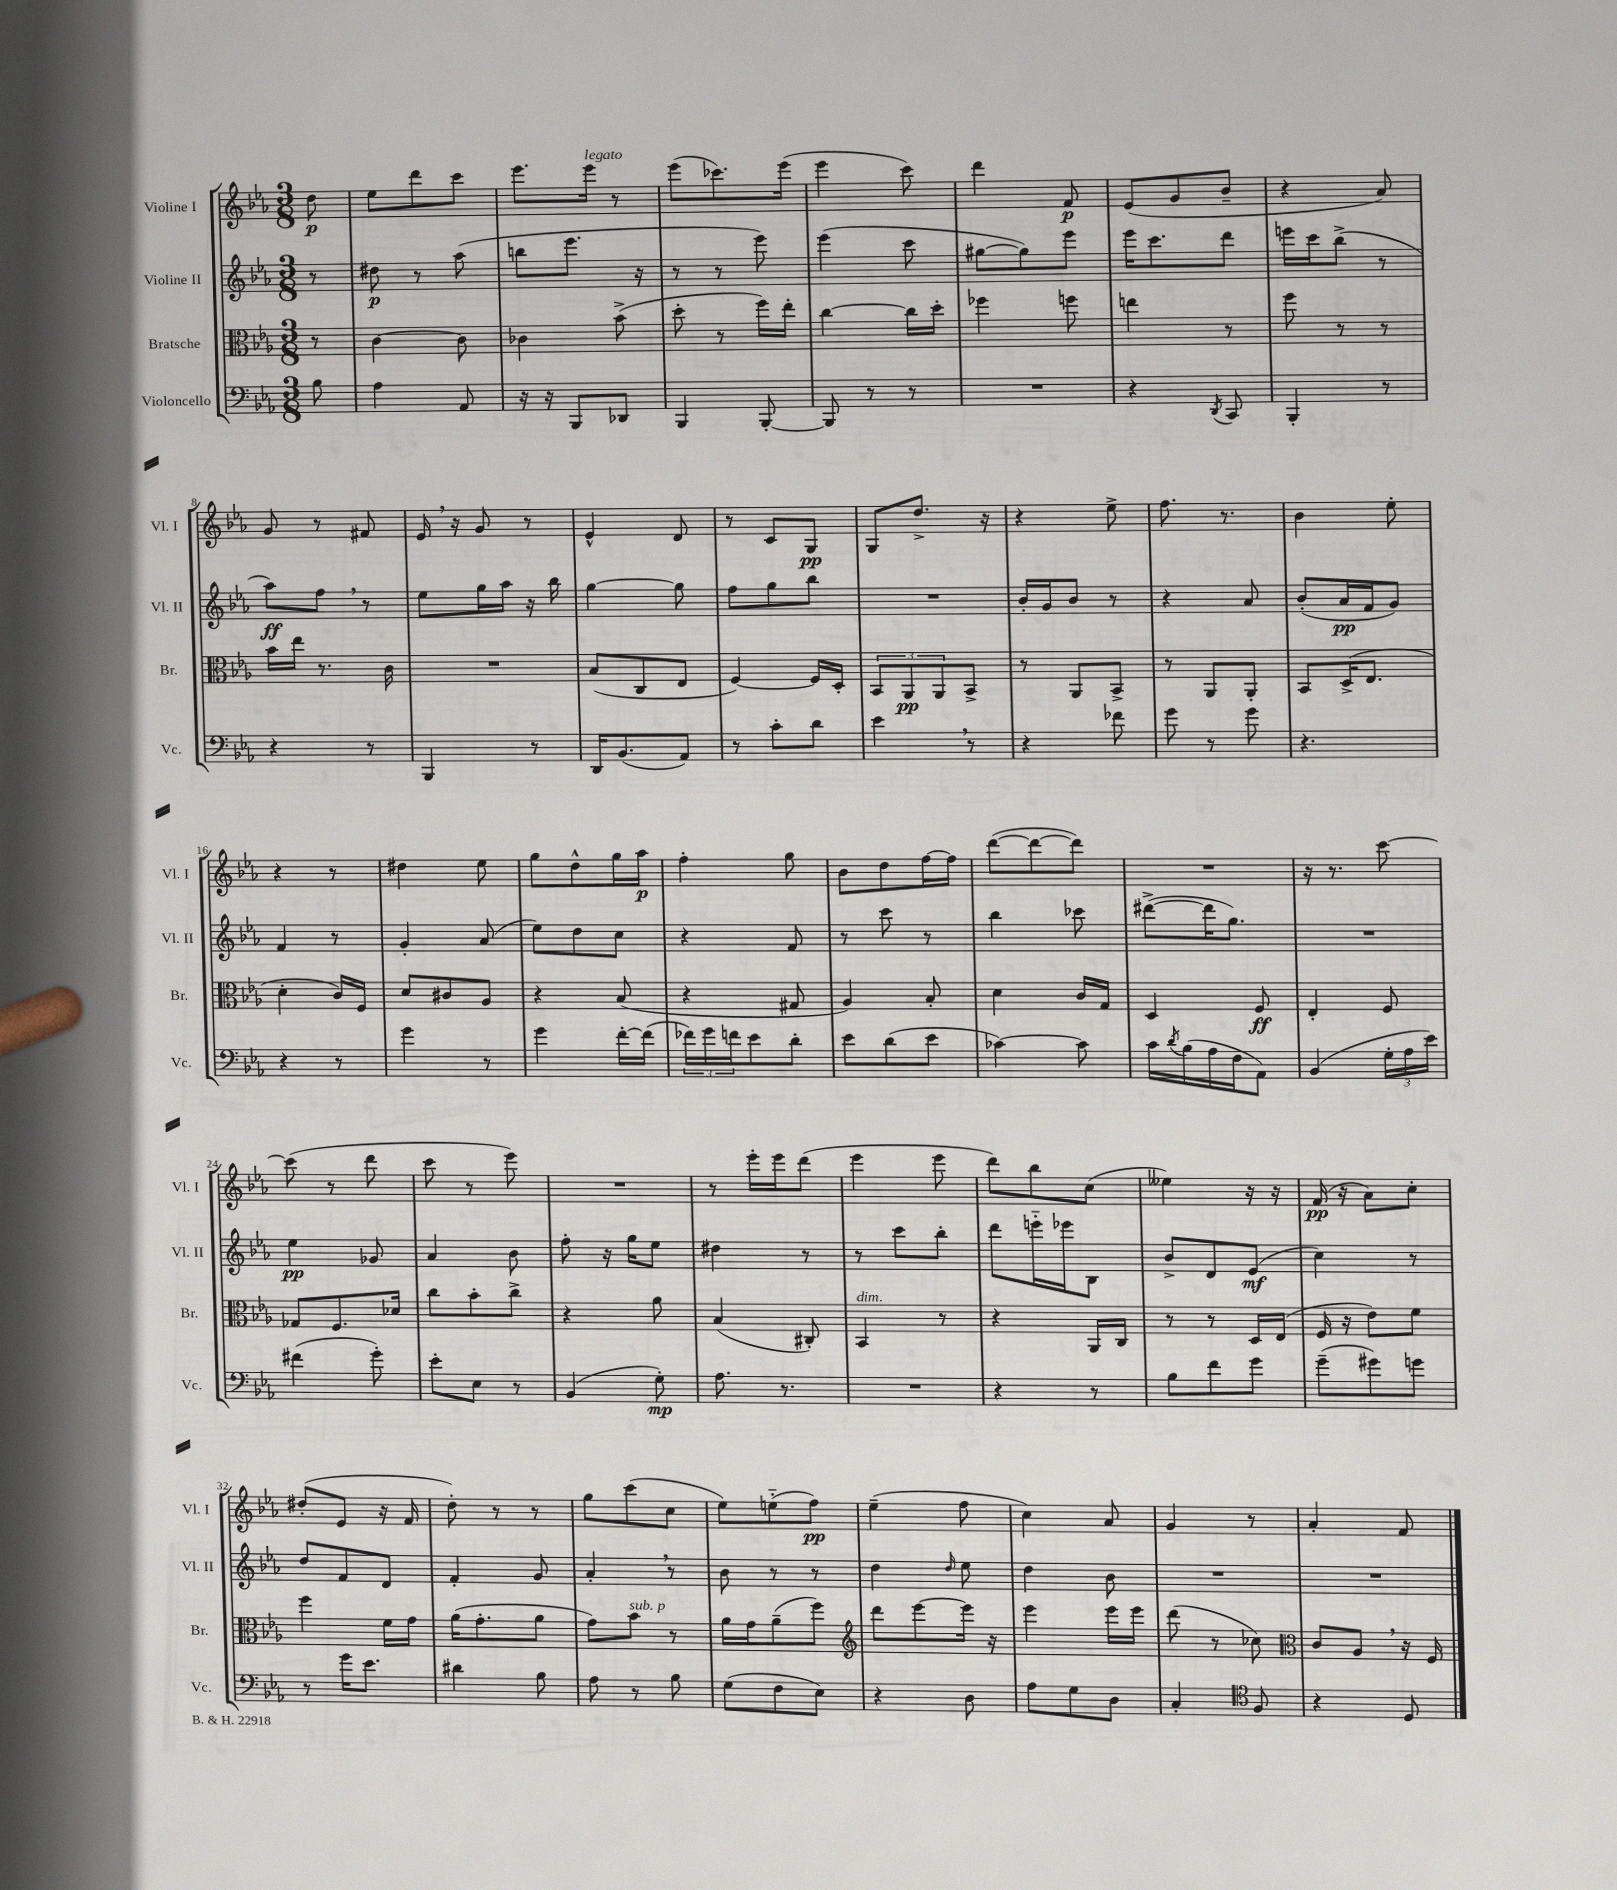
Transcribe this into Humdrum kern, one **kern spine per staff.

**kern	**dynam	**kern	**dynam	**kern	**dynam	**kern	**dynam
*part4	*part4	*part3	*part3	*part2	*part2	*part1	*part1
*staff4	*staff4	*staff3	*staff3	*staff2	*staff2	*staff1	*staff1
*I"Violoncello	*	*I"Bratsche	*	*I"Violine II	*	*I"Violine I	*
*I'Vc.	*	*I'Br.	*	*I'Vl. II	*	*I'Vl. I	*
*clefF4	*	*clefC3	*	*clefG2	*	*clefG2	*
*k[b-e-a-]	*	*k[b-e-a-]	*	*k[b-e-a-]	*	*k[b-e-a-]	*
*M3/8	*	*M3/8	*	*M3/8	*	*M3/8	*
=	=	=	=	=	=	=	=
8B-\	.	8r	.	8r	.	8dd\	p
=1	=1	=1	=1	=1	=1	=1	=1
4A-\	.	[4c\	.	8dd#X\	p	8ee-\L	.
.	.	.	.	8r	.	8ddd\	.
8AA-/	.	8c\]	.	(8aa-\	.	8ccc\J	.
=2	=2	=2	=2	=2	=2	=2	=2
16r	.	4c-X\	.	8bbn\L	.	8.eee-\L	.
16r	.	.	.	.	.	.	.
8BBB-/L	.	.	.	8.eee-\J	.	.	.
!	!	!	!	!	!	!LO:TX:a:i:t=legato	!
.	.	.	.	.	.	16eee-\Jk	.
8DD-X/J	.	(8b-^\	.	.	.	8r	.
.	.	.	.	16r	.	.	.
=3	=3	=3	=3	=3	=3	=3	=3
4BBB-/	.	8dd'\	.	8r	.	(8eee-\L	.
.	.	8r	.	8r	.	8.ccc-X\)	.
[8BBB-'/	.	16ff\LL)	.	8eee-\)	.	.	.
.	.	16ee-'\JJ	.	.	.	(16eee-\Jk	.
=4	=4	=4	=4	=4	=4	=4	=4
8BBB-/]	.	[4cc\	.	(4eee-\	.	4eee-\	.
8r	.	.	.	.	.	.	.
8r	.	16cc\LL]	.	8ccc\	.	8ccc\)	.
.	.	16dd'\JJ	.	.	.	.	.
=5	=5	=5	=5	=5	=5	=5	=5
4.r	.	4ff-X\	.	[8gg#X\L	.	4ddd\	.
.	.	.	.	8gg#\])	.	.	.
.	.	8ffn\	.	8eee-\J	.	8f/	p
=6	=6	=6	=6	=6	=6	=6	=6
4r	.	4een\	.	16eee-\KL	.	(8e-/L	.
.	.	.	.	8.ccc\	.	.	.
.	.	.	.	.	.	8g/	.
8qDD/	.	.	.	.	.	.	.
8CC/	.	8r	.	8ddd\J	.	8b-~/J	.
=7	=7	=7	=7	=7	=7	=7	=7
4BBB-'/	.	8ff\	.	16eeen\LL	.	4r	.
.	.	.	.	16ccc\J	.	.	.
.	.	8r	.	(8bb-^\J	.	.	.
8r	.	8r	.	8r	.	8a-/)	.
!!LO:LB:g=z
=8	=8	=8	=8	=8	=8	=8	=8
4r	.	16b-\LL	.	8aa-\L)	ff	8g/	.
.	.	16ee-\JJ	.	.	.	.	.
.	.	8.r	.	8ff,\J	.	8r	.
8r	.	.	.	8r	.	8f#X/	.
.	.	16c\	.	.	.	.	.
=9	=9	=9	=9	=9	=9	=9	=9
4BBB-/	.	4.r	.	8ee-\L	.	16e-,/	.
.	.	.	.	.	.	16r	.
.	.	.	.	16gg\L	.	8g/	.
.	.	.	.	16aa-\JJ	.	.	.
8r	.	.	.	16r	.	8r	.
.	.	.	.	16bb-\	.	.	.
=10	=10	=10	=10	=10	=10	=10	=10
16DD/KL	.	(8B-/L	.	[4gg\	.	4e-^^/	.
(8.BB-/	.	.	.	.	.	.	.
.	.	8C/	.	.	.	.	.
8AA-/J)	.	8E-/J	.	8gg\]	.	8d/	.
=11	=11	=11	=11	=11	=11	=11	=11
8r	.	[4F/)	.	8ff\L	.	8r	.
8c'\L	.	.	.	8gg\	.	8c/L	.
8d\J	.	16F/LL]	.	8bb-\J	.	8G/J	pp
.	.	16D'/JJ	.	.	.	.	.
=12	=12	=12	=12	=12	=12	=12	=12
4e-,\	.	12BB-/L	.	4.r	.	8G/L	.
.	.	12AA-/	pp	.	.	.	.
.	.	.	.	.	.	8.dd^/J	.
.	.	12AA-/	.	.	.	.	.
8r	.	8BB-^/J	.	.	.	.	.
.	.	.	.	.	.	16r	.
=13	=13	=13	=13	=13	=13	=13	=13
4r	.	8r	.	16b-'/LL	.	4r	.
.	.	.	.	16g/J	.	.	.
.	.	8AA-/L	.	8b-/J	.	.	.
8f-X\	.	8BB-^/J	.	8r	.	8ee-^\	.
=14	=14	=14	=14	=14	=14	=14	=14
8g\	.	8r	.	4r	.	8.ff\	.
8r	.	8AA-/L	.	.	.	.	.
.	.	.	.	.	.	8.r	.
8g\	.	8AA-'/J	.	8a-/	.	.	.
=15	=15	=15	=15	=15	=15	=15	=15
4.r	.	8BB-/L	.	(8b-'/L	.	4b-\	.
.	.	(16D^/K	.	16a-/L	pp	.	.
.	.	8.E-/J	.	16f/J	.	.	.
.	.	.	.	8g/J)	.	8ee-'\	.
!!LO:LB:g=z
=16	=16	=16	=16	=16	=16	=16	=16
4r	.	4d'\	.	4f/	.	4r	.
8r	.	16c/LL)	.	8r	.	8r	.
.	.	16F/JJ	.	.	.	.	.
=17	=17	=17	=17	=17	=17	=17	=17
4g\	.	8d/L	.	4g'/	.	4dd#X\	.
.	.	8c#X/	.	.	.	.	.
8r	.	8A-/J	.	(8a-/	.	8ee-\	.
=18	=18	=18	=18	=18	=18	=18	=18
4g\	.	4r	.	8ee-\L)	.	8gg\L	.
.	.	.	.	8dd\	.	8dd^^\	.
[16f'\LL	.	(8B-/	.	8cc\J	.	16gg\L	.
(16f\JJ]	.	.	.	.	.	16aa-\JJ	p
=19	=19	=19	=19	=19	=19	=19	=19
24f-X\LL)	.	4r	.	4r	.	4ff'\	.
24g\	.	.	.	.	.	.	.
24fn\J	.	.	.	.	.	.	.
8e-\	.	.	.	.	.	.	.
8d'\J	.	8G#X/	.	8f/	.	8gg\	.
=20	=20	=20	=20	=20	=20	=20	=20
8e-\L	.	4A-/)	.	8r	.	8b-\L	.
(8d\	.	.	.	8ccc\	.	8dd\	.
8e-\J	.	8B-'/	.	8r	.	[16ff\L	.
.	.	.	.	.	.	16ff\JJ]	.
=21	=21	=21	=21	=21	=21	=21	=21
[4c-X\)	.	4d\	.	4bb-\	.	([8ddd\L	.
.	.	.	.	.	.	8ddd\_	.
8c-\]	.	16c/LL	.	8ccc-X\	.	8ddd\J])	.
.	.	16G/JJ	.	.	.	.	.
=22	=22	=22	=22	=22	=22	=22	=22
16c\LL	.	4D/	.	([8ddd#X^\L	.	4.r	.
8qd/	.	.	.	.	.	.	.
(16B-\	.	.	.	.	.	.	.
16A-\	.	.	.	16ddd#\K]	.	.	.
16F\J	.	.	.	8.gg\J)	.	.	.
8AA-\J)	.	8F/	ff	.	.	.	.
=23	=23	=23	=23	=23	=23	=23	=23
(4BB-/	.	4E-'/	.	4.r	.	16r	.
.	.	.	.	.	.	8.r	.
24G'\LL	.	8F/	.	.	.	[8ccc\	.
24A-\	.	.	.	.	.	.	.
24e-\JJ)	.	.	.	.	.	.	.
!!LO:LB:g=z
=24	=24	=24	=24	=24	=24	=24	=24
(4f#X\	.	8G-X/L	.	4ee-\	pp	(8ccc\]	.
.	.	8.F/	.	.	.	8r	.
8g'\)	.	.	.	8g-X/	.	8ddd\	.
.	.	16d-X/Jk	.	.	.	.	.
=25	=25	=25	=25	=25	=25	=25	=25
8e-'\L	.	8cc\L	.	4a-/	.	8ccc\	.
8E-\J	.	8b-'\	.	.	.	8r	.
8r	.	8cc^\J	.	8b-\	.	8eee-\)	.
=26	=26	=26	=26	=26	=26	=26	=26
(4BB-/	.	4r	.	8ff'\	.	4.r	.
.	.	.	.	16r	.	.	.
.	.	.	.	16gg\KL	.	.	.
8G'\)	mp	8a-\	.	8ee-\J	.	.	.
=27	=27	=27	=27	=27	=27	=27	=27
8.A-\	.	(4B-/	.	4dd#X\	.	8r	.
.	.	.	.	.	.	16eee-'\LL	.
8.r	.	.	.	.	.	16eee-\J	.
.	.	8C#X'/)	.	8r	.	(8ddd\J	.
=28	=28	=28	=28	=28	=28	=28	=28
!	!	!LO:TX:a:i:t=dim.	!	!	!	!	!
4.r	.	4BB-/	.	8r	.	4eee-\	.
.	.	.	.	8ccc\L	.	.	.
.	.	8r	.	8bb-'\J	.	8eee-\	.
=29	=29	=29	=29	=29	=29	=29	=29
4r	.	4r	.	8ddd\L	.	8ddd\L)	.
.	.	.	.	16eeen\L	.	8bb-\	.
.	.	.	.	16eee-X\J	.	.	.
8r	.	16AA-/LL	.	8B-\J	.	(8cc\J	.
.	.	16C/JJ	.	.	.	.	.
=30	=30	=30	=30	=30	=30	=30	=30
8B-\L	.	8r	.	8b-^/L	.	4ee--X\)	.
8f\	.	8r	.	8d/	.	.	.
8g\J	.	16D/LL	.	(8e-/J	mf	16r	.
.	.	(16E-/JJ	.	.	.	16r	.
=31	=31	=31	=31	=31	=31	=31	=31
(8g~\L	.	16F/	.	4cc\)	.	(16f/	pp
.	.	16r	.	.	.	16r	.
8g#X\)	.	8e-\L)	.	.	.	8a-\L)	.
8gn\J	.	8f\J	.	8r	.	8cc'\J	.
!!LO:LB:g=z
=32	=32	=32	=32	=32	=32	=32	=32
8r	.	4ff\	.	8dd/L	.	(8dd#X'/L	.
16g\KL	.	.	.	8f/	.	8e-/J	.
8.e-\J	.	.	.	.	.	.	.
.	.	16f\LL	.	8d/J	.	16r	.
.	.	16g\JJ	.	.	.	16f/	.
=33	=33	=33	=33	=33	=33	=33	=33
4d#X\	.	(16a-\KL	.	4f'/	.	8dd'\)	.
.	.	8.g'\	.	.	.	.	.
.	.	.	.	.	.	8r	.
8B-\	.	8a-\J	.	8g/	.	8r	.
=34	=34	=34	=34	=34	=34	=34	=34
8A-\	.	8g\L)	.	4a-',/	.	8gg\L	.
!	!	!LO:TX:a:i:t=sub. p	!	!	!	!	!
8r	.	8b-\J	.	.	.	(8ccc\	.
8B-\	.	8r	.	8r	.	8cc\J	.
=35	=35	=35	=35	=35	=35	=35	=35
(8G\L	.	16a-\LL	.	8b-\	.	8ee-\L)	.
.	.	16g\J	.	.	.	.	.
8F\	.	(8a-~\	.	8r	.	(8een\	.
8E-\J)	.	8ff\J)	.	8r	.	8ff\J)	pp
=36	=36	=36	=36	=36	=36	=36	=36
*	*	*clefG2	*	*	*	*	*
4r	.	8ddd\L	.	4dd\	.	(4ee-~\	.
.	.	[8eee-\	.	.	.	.	.
.	.	.	.	16qqdd/	.	.	.
8D\	.	16eee-\Jk]	.	8ee-\	.	8ff\	.
.	.	16r	.	.	.	.	.
=37	=37	=37	=37	=37	=37	=37	=37
8A-\L	.	4eee-\	.	4dd\	.	4cc\)	.
8G\	.	.	.	.	.	.	.
8D\J	.	16eee-\LL	.	8b-\	.	8a-/	.
.	.	16eee-\JJ	.	.	.	.	.
=38	=38	=38	=38	=38	=38	=38	=38
4C'/	.	(8ddd\	.	4.r	.	4g/	.
.	.	8r	.	.	.	.	.
*clefC4	*	*	*	*	*	*	*
8F/	.	8cc-X\)	.	.	.	8r	.
=39	=39	=39	=39	=39	=39	=39	=39
*	*	*clefC3	*	*	*	*	*
4r	.	8c/L	.	4.r	.	4a-'/	.
.	.	8A-,/J	.	.	.	.	.
8D/	.	16r	.	.	.	8f/	.
.	.	16F/	.	.	.	.	.
==	==	==	==	==	==	==	==
*-	*-	*-	*-	*-	*-	*-	*-
